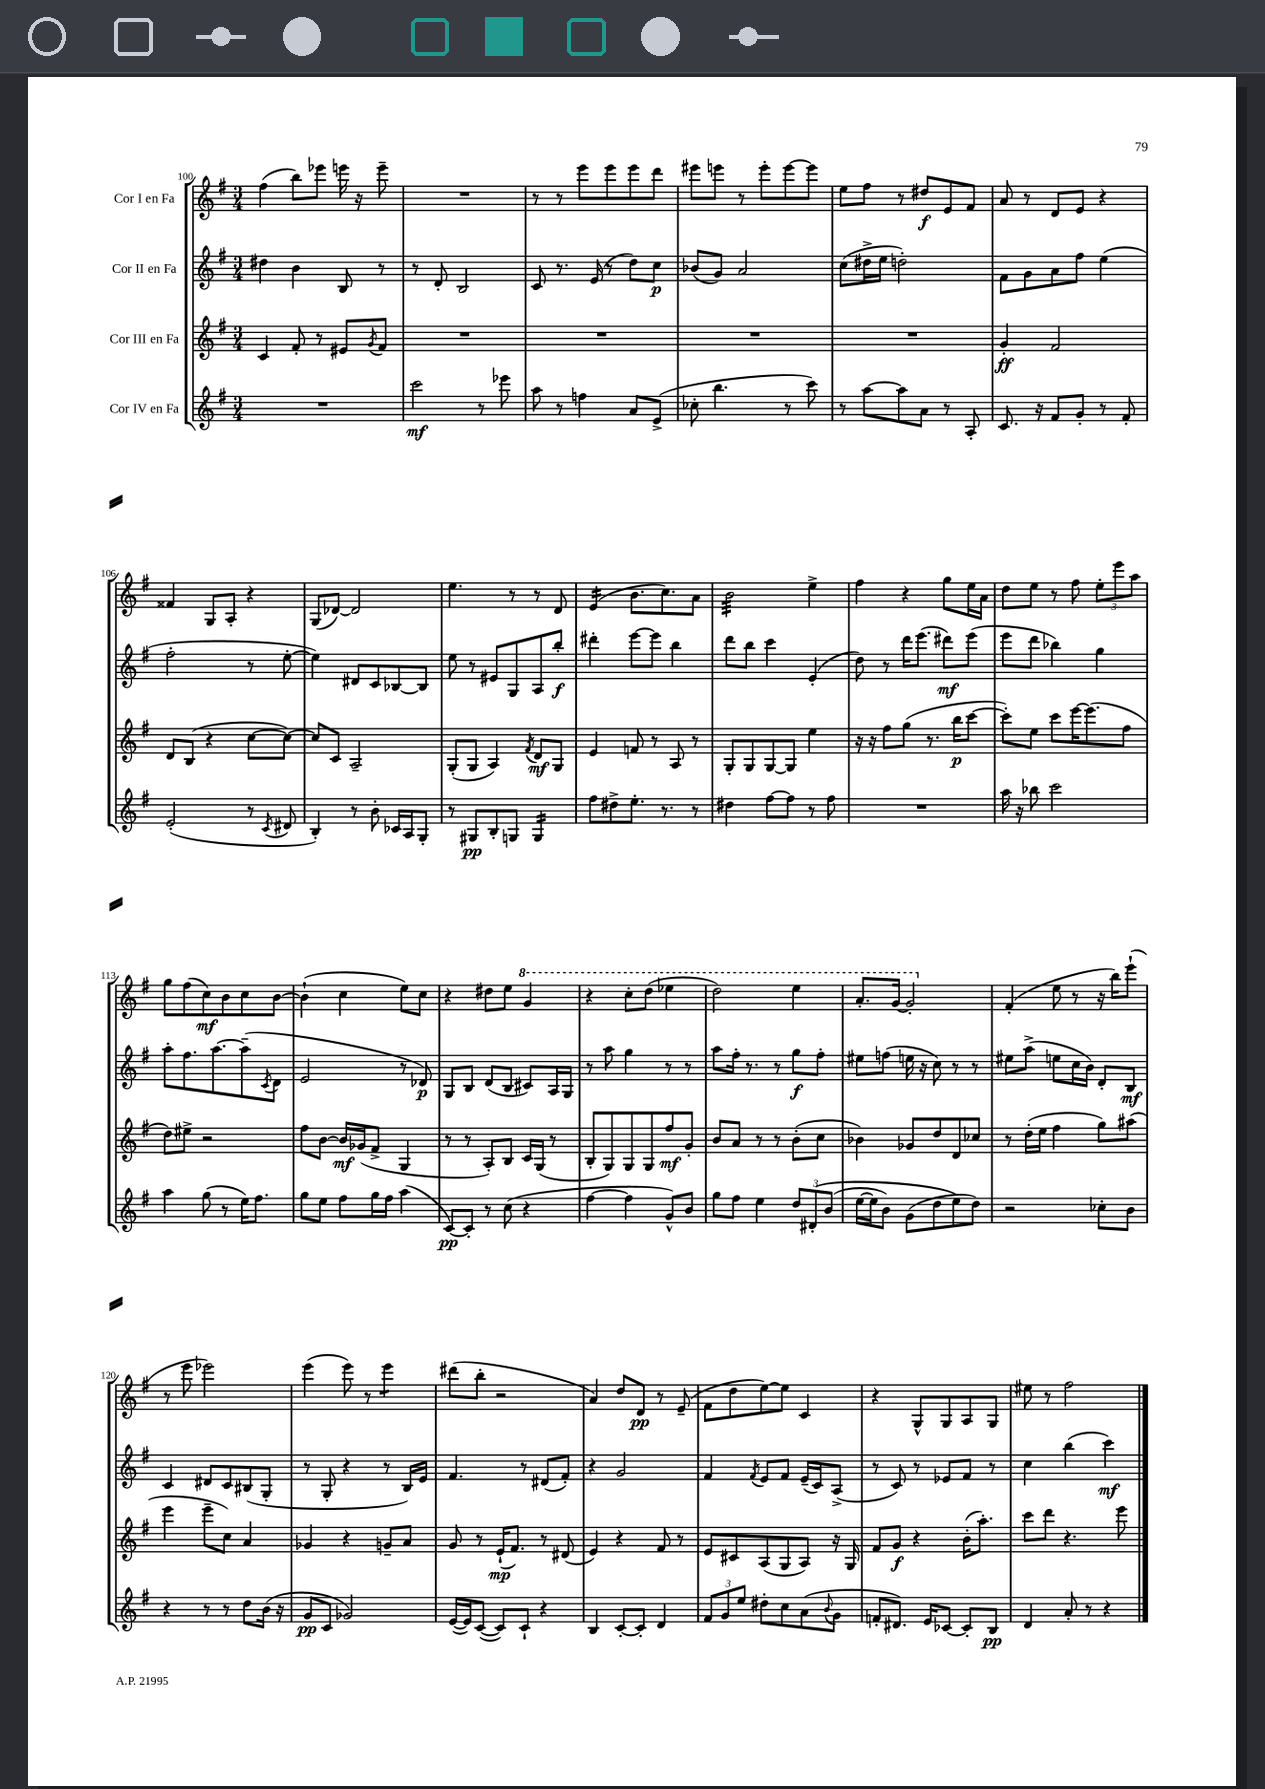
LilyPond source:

<<
\new StaffGroup <<
\new Staff = "s0" \with { instrumentName = "Cor I en Fa" } {
    \clef treble \key g \major \numericTimeSignature \time 3/4
    fis''4( b''8) ees'''8 e'''16 r16 e'''8-- |
    R2. |
    r8 r8 e'''8 e'''8 e'''8 d'''8 |
    eis'''8 e'''8 r8 e'''8-. e'''8~ e'''8 |
    e''8 fis''8 r8 dis''8\f e'8 fis'8 |
    a'8 r8 d'8 e'8 r4 |
    fisis'4 g8 a8-. r4 |
    g8( des'8~) des'2 |
    e''4. r8 r8 d'8 |
    e'4:16( b'8. c''8.) a'8 |
    b'2:32 e''4-> |
    fis''4 r4 g''8 e''16 a'16 |
    d''8 e''8 r8 fis''8 \tuplet 3/2 { e''8-. e'''8 a''8 } |
    g''8 fis''8( c''8\mf) b'8 c''8 b'8~ |
    b'4-!( c''4 e''8) c''8 |
    r4 dis''8 e''8 \ottava #1 g''4 |
    r4 c'''8-. d'''8( ees'''4 |
    d'''2) e'''4 |
    a''8.-. g''16~ g''2-. \ottava #0 |
    fis'4-.( e''8 r8 r16 b''16) e'''8-!( |
    r8 e'''8 ees'''2) |
    e'''4( e'''8) r8 e'''4:8 |
    dis'''8( b''8-. r2 |
    a'4) d''8 d'8\pp r8 e'8--( |
    fis'8 d''8 e''8~) e''8 c'4 |
    r4 g8-^ g8 a8 g8 |
    eis''8 r8 fis''2 \bar "|." |
}
\new Staff = "s1" \with { instrumentName = "Cor II en Fa" } {
    \clef treble \key g \major \numericTimeSignature \time 3/4
    dis''4 b'4 b8 r8 |
    r8 d'8-. b2 |
    c'8 r8. e'16( r8 d''8) c''8\p |
    bes'8( g'8) a'2 |
    c''8( dis''16-> e''16 d''2-.) |
    fis'8 g'8 a'8 fis''8 e''4( |
    fis''2-. r8 e''8~-. |
    e''4) dis'8 c'8 bes8~ bes8 |
    e''8 r8 eis'8 g8 a8 b''8-.\f |
    dis'''4-. e'''8~ e'''8 b''4 |
    d'''8 b''8 c'''4 e'4-.( |
    d''8) r8 d'''16 e'''8.( dis'''8\mf) e'''8( |
    e'''8 d'''8 bes''4) g''4 |
    a''8-. fis''8. a''8.~ a''8--( \acciaccatura { c'8 } d'8 |
    e'2 r8 des'8\p) |
    g8 b8 d'8( b8 cis'8) a16 g16 |
    r8 a''8 g''4 r8 r8 |
    a''8 fis''16-. r8. r8 g''8\f fis''8-. |
    eis''8 f''8( e''16 r16 c''8) r8 r8 |
    eis''8 a''8->( e''8 c''16 b'16) d'8-. b8\mf |
    c'4 dis'8 c'8 bis8( g8-. |
    r8 g8-. r4 r8 b16) e'16 |
    fis'4. r8 dis'8( fis'8-.) |
    r4 g'2 |
    fis'4 \acciaccatura { fis'8 } e'8 fis'8 e'16--( c'16) a8->( |
    r8 c'8) r8 ees'8 fis'8 r8 |
    c''4 b''4( c'''4\mf) \bar "|." |
}
\new Staff = "s2" \with { instrumentName = "Cor III en Fa" } {
    \clef treble \key g \major \numericTimeSignature \time 3/4
    c'4 fis'8-. r8 eis'8 \acciaccatura { g'8 } fis'8 |
    R2. |
    R2. |
    R2. |
    R2. |
    g'4-.\ff fis'2 |
    d'8 b8( r4 c''8~ c''8~) |
    c''8 c'8 a2-- |
    g8-.( g8 a4) \acciaccatura { fis'8 } d'8\mf g8 |
    e'4 f'8 r8 a8 r8 |
    g8-. g8 g8~ g8 e''4 |
    r16 r16 fis''8 g''8( r8. b''16\p c'''8~ |
    c'''8-.) e''8 c'''8 e'''16~ e'''8.( fis''8 |
    d''8) eis''8-> r2 |
    fis''8 b'8~ b'16\mf ges'16( fis'8-> g4 |
    r8 r8 a8-.) b8 c'16 g16( r8 |
    b8-. g8) g8 g8 fis''8\mf g'8-. |
    b'8 a'8 r8 r8 b'8-.( c''8 |
    bes'4) ges'8 d''8 d'8 ces''8 |
    r8 d''16-.( e''16 fis''4 g''8) ais''8( |
    e'''4 e'''8-- c''8) a'4 |
    ges'4 r4 g'8-- a'8 |
    g'8 r8 e'16-!\mp( fis'8.) r8 dis'8( |
    e'4) r4 fis'8 r8 |
    e'8 cis'8 a8( g8 a8) r16 g16 |
    fis'8 g'8\f r4 b'16-.( a''8.-.) |
    c'''8 d'''8 r4. e'''8 \bar "|." |
}
\new Staff = "s3" \with { instrumentName = "Cor IV en Fa" } {
    \clef treble \key g \major \numericTimeSignature \time 3/4
    R2. |
    c'''2\mf r8 ees'''8 |
    a''8 r8 f''4 a'8 e'8->( |
    ces''8-. b''4. r8 c'''8) |
    r8 a''8~ a''8 a'8 r8 a8-. |
    c'8. r16 fis'8 g'8-. r8 fis'8-. |
    e'2-.( r8 \acciaccatura { c'8 } dis'8 |
    b4-.) r8 b'8-. ces'16 a16 g8-. |
    r8 gis8\pp b8-. g8 g4:16 |
    fis''8 dis''8-> e''8.-. r8. r8 |
    dis''4 fis''8~ fis''8 r8 fis''8 |
    R2. |
    a''16 r16 bes''8 c'''2 |
    a''4 g''8( r8 e''16) fis''8. |
    g''8 e''8 fis''8 g''16 fis''16 a''4( |
    c'8~\pp) c'8-. r8 c''8( r4 |
    fis''4~ fis''4 g'8-^) b'8 |
    g''8 fis''8 e''4 \tuplet 3/2 { d''8 dis'8-.\( b'8( } |
    e''16~ e''16 b'8) g'8( d''8 e''8\) d''8) |
    r2 ces''8-. b'8 |
    r4 r8 r8 d''8 b'16( r16 |
    g'8\pp c'8 ges'2) |
    e'16~( e'16) c'8~( c'8) c'8-! r4 |
    b4 c'8~-. c'8-. d'4 |
    \tuplet 3/2 { fis'8 g'8 e''8 } dis''8-. c''8 a'8( \appoggiatura { b'8 } g'8 |
    f'8-. dis'8.) e'16 ces'8~ ces'8-. b8\pp |
    d'4 a'8-. r8 r4 \bar "|." |
}
>>
>>
\layout { \context { \Score currentBarNumber = #100 } }
